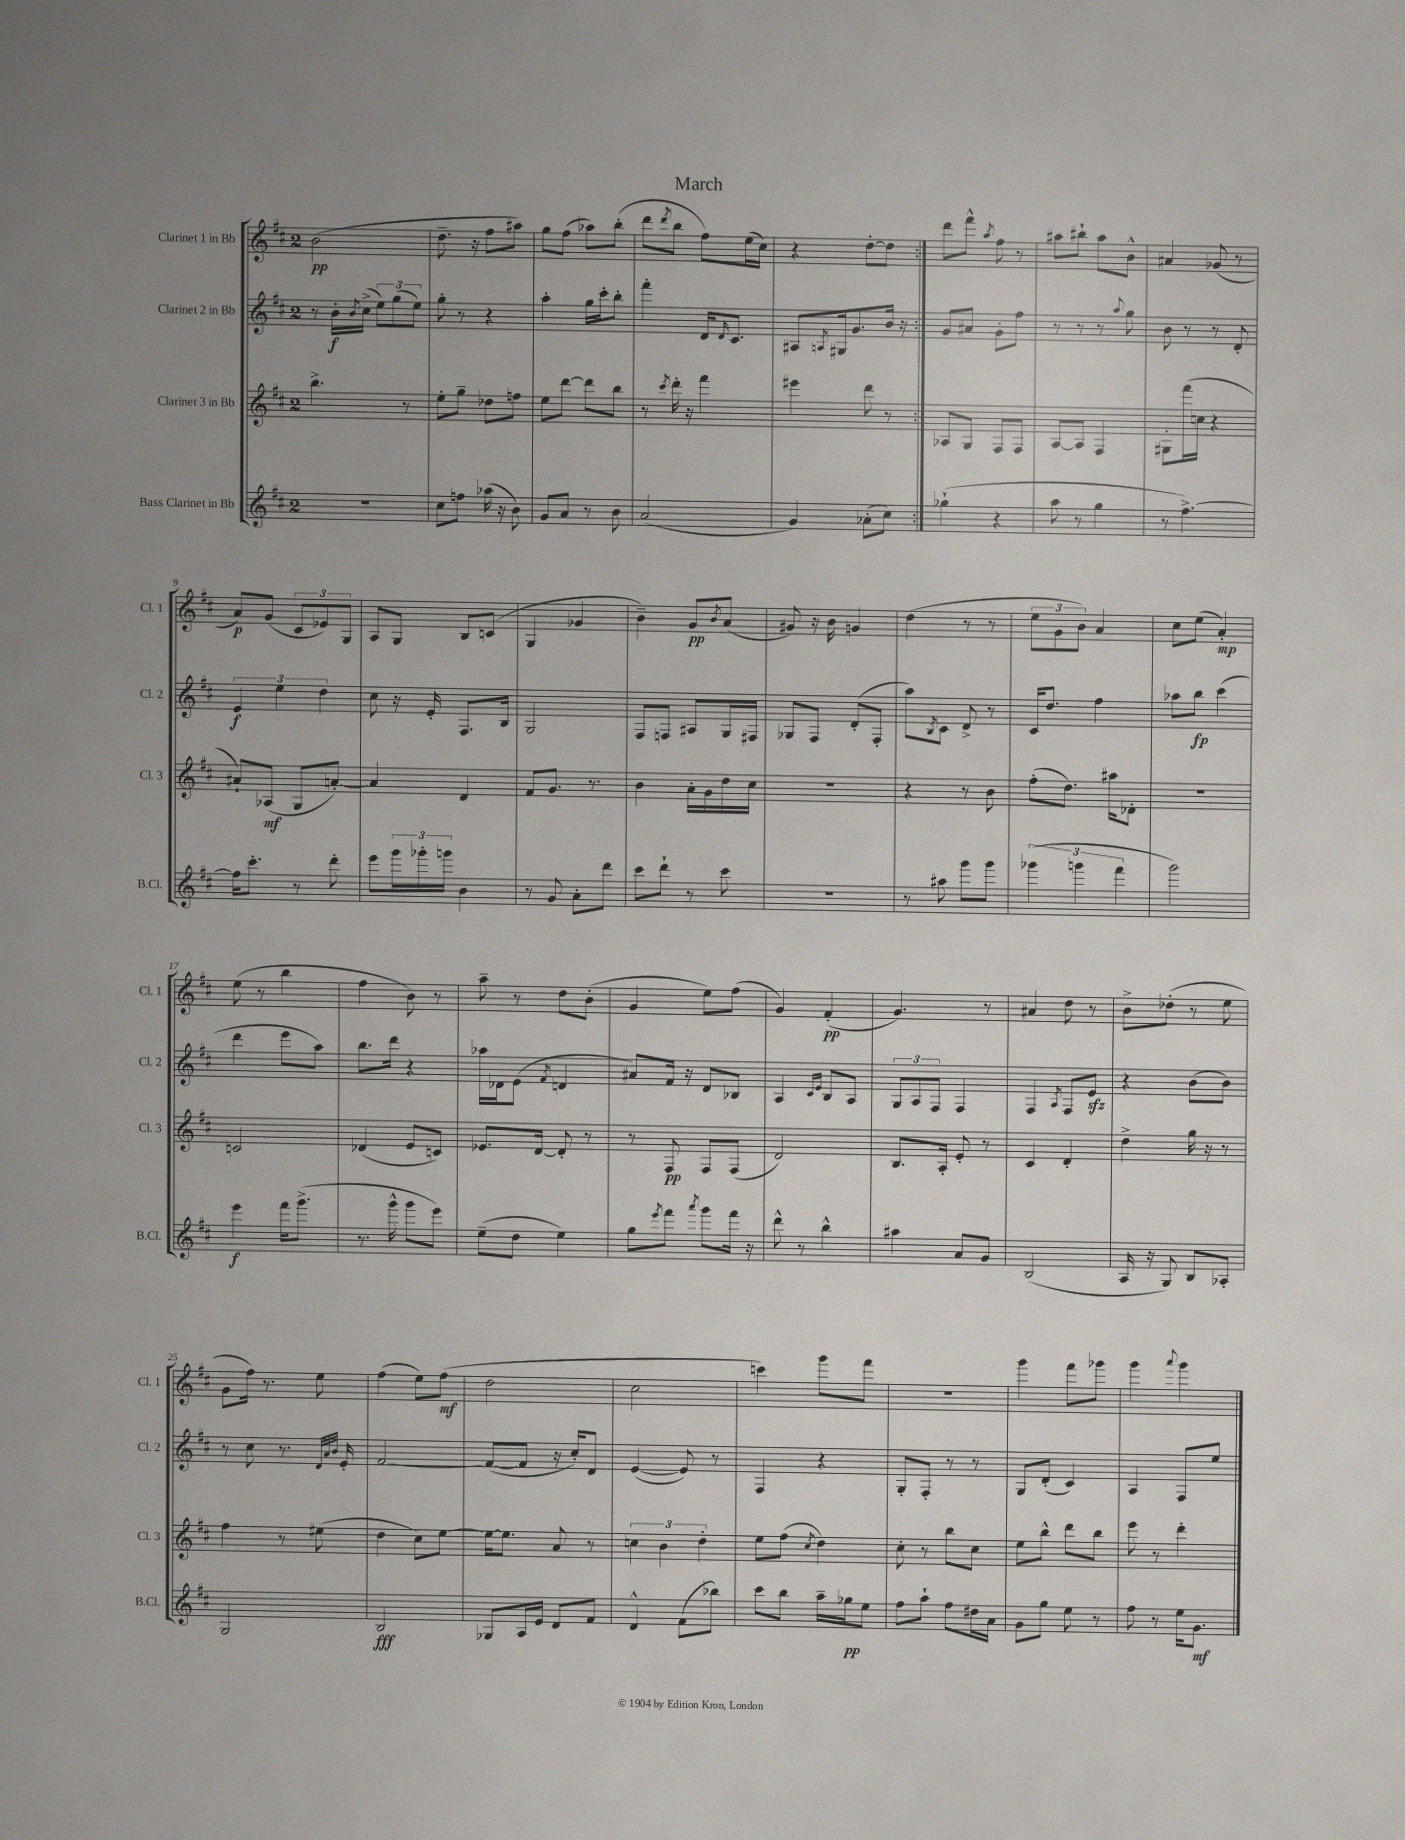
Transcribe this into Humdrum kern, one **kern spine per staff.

**kern	**kern	**kern	**kern
*staff4	*staff3	*staff2	*staff1
*clefG2	*clefG2	*clefG2	*clefG2
*k[f#c#]	*k[f#c#]	*k[f#c#]	*k[f#c#]
*M2/4	*M2/4	*M2/4	*M2/4
2r	4.bb^	8r	(2b
.	.	16b'	.
.	.	8qb	.
.	.	(16cc#^	.
.	.	12ee)	.
.	.	(12gg	.
.	8r	.	.
.	.	12ee)	.
=	=	=	=
8cc#	8ee'	8gg'	8.dd~
8ff	8gg~	8r	.
.	.	.	16r
(16aa-	8dd-	4r	8ff#
16r	.	.	.
8b)	8ff	.	8aa#)
=	=	=	=
8g	8ee	4aa'	8gg
8a	[8ddd	.	(8ff#
8r	8ddd]	16gg	8aa-)
.	.	16ccc#'	.
8b	8bb	8bb'	(8bb'
=	=	=	=
(2a	8r	4fff#'	8ddd
.	8qccc#	.	8qddd
.	16ddd'	.	8bb
.	16r	.	.
.	4fff#	16d	8ff#)
.	.	16qqd	.
.	.	8.c#	.
.	.	.	(16ee
.	.	.	16cc#)
=	=	=	=
4g)	4eee#	8A#	4r
.	.	8qA	.
.	.	16G#	.
.	.	8.g	.
(8a-'	8ddd	.	[8dd'
8cc#)	8r	16b	8dd]
.	.	16r	.
=:|!	=:|!	=:|!	=:|!
(4gg-`	8A-	8g	8ddd
.	8G	8a#	8fff#^^
.	.	.	8qaa
4r	8F#	8g'	8ff#
.	8F#	8ff#	8r
=	=	=	=
8aa	[8A	8r	8aa#
8r	8A]	8r	8bb#`
4gg	4F#	8r	8aa#
.	.	8qqaa	.
.	.	8gg	8b^^
=	=	=	=
8r	8G#'	8b	4a#
[4.ff#^)	(16fff#	8r	.
.	16cc	.	.
.	4r	8r	(8g-
.	.	8d'	8r
=	=	=	=
16ff#]	8a#`)	6e	8a)
8.ccc#'	.	.	.
.	(8A-	.	(8g
.	.	6ee	.
8r	8G	.	12c#
.	.	6dd	12e-)
8ddd'	[8a')	.	.
.	.	.	12G
=	=	=	=
8eee	4a]	8cc#	8A
24ggg	.	16r	8G
24ggg-'	.	.	.
.	.	16e'	.
24ggg	.	.	.
4b	4d	8.F#	8B
.	.	.	(8c
.	.	16B	.
=	=	=	=
8r	8f#	2G	4G
8g	8.g	.	.
8a'	.	.	4g-
.	8.r	.	.
8ddd	.	.	.
=	=	=	=
8ccc#	4b	8F#	4b~)
8ddd`	.	8F	.
8r	16a'	8A#	8g
.	16g	.	.
.	.	.	8qb
8ccc#	16dd	16G	(8a
.	16cc#	16F#	.
=	=	=	=
2r	2r	8G-	8g#)
.	.	8F#	16r
.	.	.	16b
.	.	(8d'	4g
.	.	8F#'	.
=	=	=	=
8r	4r	8aa)	(4dd
.	.	8qB	.
8aa#	.	8c#	.
8ggg	8r	8d^	8r
8ggg	8b	8r	8r
=	=	=	=
(6ggg-	(8ff#'	16c#	12ee
.	.	8.dd	.
.	.	.	12g
.	8.dd)	.	.
6ggg	.	.	12b)
.	.	4ff#	4a
.	16aa#	.	.
6fff#	.	.	.
.	8d-'	.	.
=	=	=	=
2ggg)	2r	8aa-	8cc#
.	.	8bb	(8ee
.	.	(4ccc#	4a')
=	=	=	=
4eee	2c	4ddd	(8ee
.	.	.	8r
16fff#	.	8eee	4bb
(8.ggg^	.	.	.
.	.	8aa)	.
=	=	=	=
8.r	(4d-	8.bb	4ff#
16ggg^^	.	16ddd	.
8ggg	8e	4r	8b)
8eee)	8c)	.	8r
=	=	=	=
(8ee~	8.e-	16aa-	8aa~
.	.	16d-	.
8dd	.	(8e	8r
.	[16d	.	.
.	.	8qf#	.
4ee)	8d']	4d	8dd
.	8r	.	(8b'
=	=	=	=
8gg	8r	8a#)	4g
8qeee	.	.	.
8fff#	8F#	16f#	.
.	.	16r	.
8qaaa	.	.	.
8ggg	8F#	8d	8ee)
16fff#	(8F#	8B-	(8ff#
16r	.	.	.
=	=	=	=
8ddd^^	2d)	4A	4g)
8r	.	.	.
.	.	16qqc#	.
.	.	16qqe	.
4bb^^	.	8B	(4f#'
.	.	8A	.
=	=	=	=
4aa#	8.B	12G	4.g)
.	.	12A	.
.	.	12F#	.
.	16A'	.	.
8a	8e'	4F#	.
8g	8r	.	8r
=	=	=	=
(2B	4c#	4F#	4a#
.	.	8qA	.
.	4d'	8F#	8dd
.	.	8e	8r
=	=	=	=
16A	4dd^	4r	8b^
16r	.	.	.
8G)	.	.	(8dd-'
8B	16gg	(8b	8r
.	16r	.	.
8A-'	8r	8b)	8ee
=	=	=	=
2G	4ff#	8r	8g
.	.	8cc#	16ff#)
.	.	.	8.r
.	8r	8.r	.
.	(8ee#	.	8ee
.	.	32qqd	.
.	.	32qqa	.
.	.	32qqb	.
.	.	16e'	.
=	=	=	=
2B	4dd	[2f#	(4ff#
.	8cc#)	.	8ee)
.	[8ee	.	(8ff#
=	=	=	=
8G-	16ee_	(8f#_	2dd
.	8.ee]	.	.
16A	.	8f#]	.
16e	.	.	.
8d	8a	16r	.
.	.	16cc#')	.
8f#	8r	8d	.
=	=	=	=
4d^^	6cc	([4e	2cc#
.	6b	.	.
(8f#	.	8e])	.
.	6dd'	.	.
8bb-)	.	8r	.
=	=	=	=
8ccc#	8ee	4F#	4ccc)
8bb	(8ff#	.	.
.	8qcc#	.	.
16aa~	4dd)	4r	8ggg
16gg-	.	.	.
8ee	.	.	8fff#
=	=	=	=
8ff#	8cc#'	8G'	2r
8aa`	8r	8F#'	.
8ff#	8bb	8r	.
16dd#	8cc#	8r	.
16a	.	.	.
=	=	=	=
8g	8ee	8G	4ggg
8gg	8bb^^	(8d'	.
8ee	8ddd	4c#)	8fff#
8r	8bb	.	8ggg-
=	=	=	=
8ff#	8eee	4A	4ggg
8r	8r	.	.
.	.	.	8qqaaa
16ee	4ddd'	8F#	4ggg
8.g	.	.	.
.	.	8ee	.
==	==	==	==
*-	*-	*-	*-
